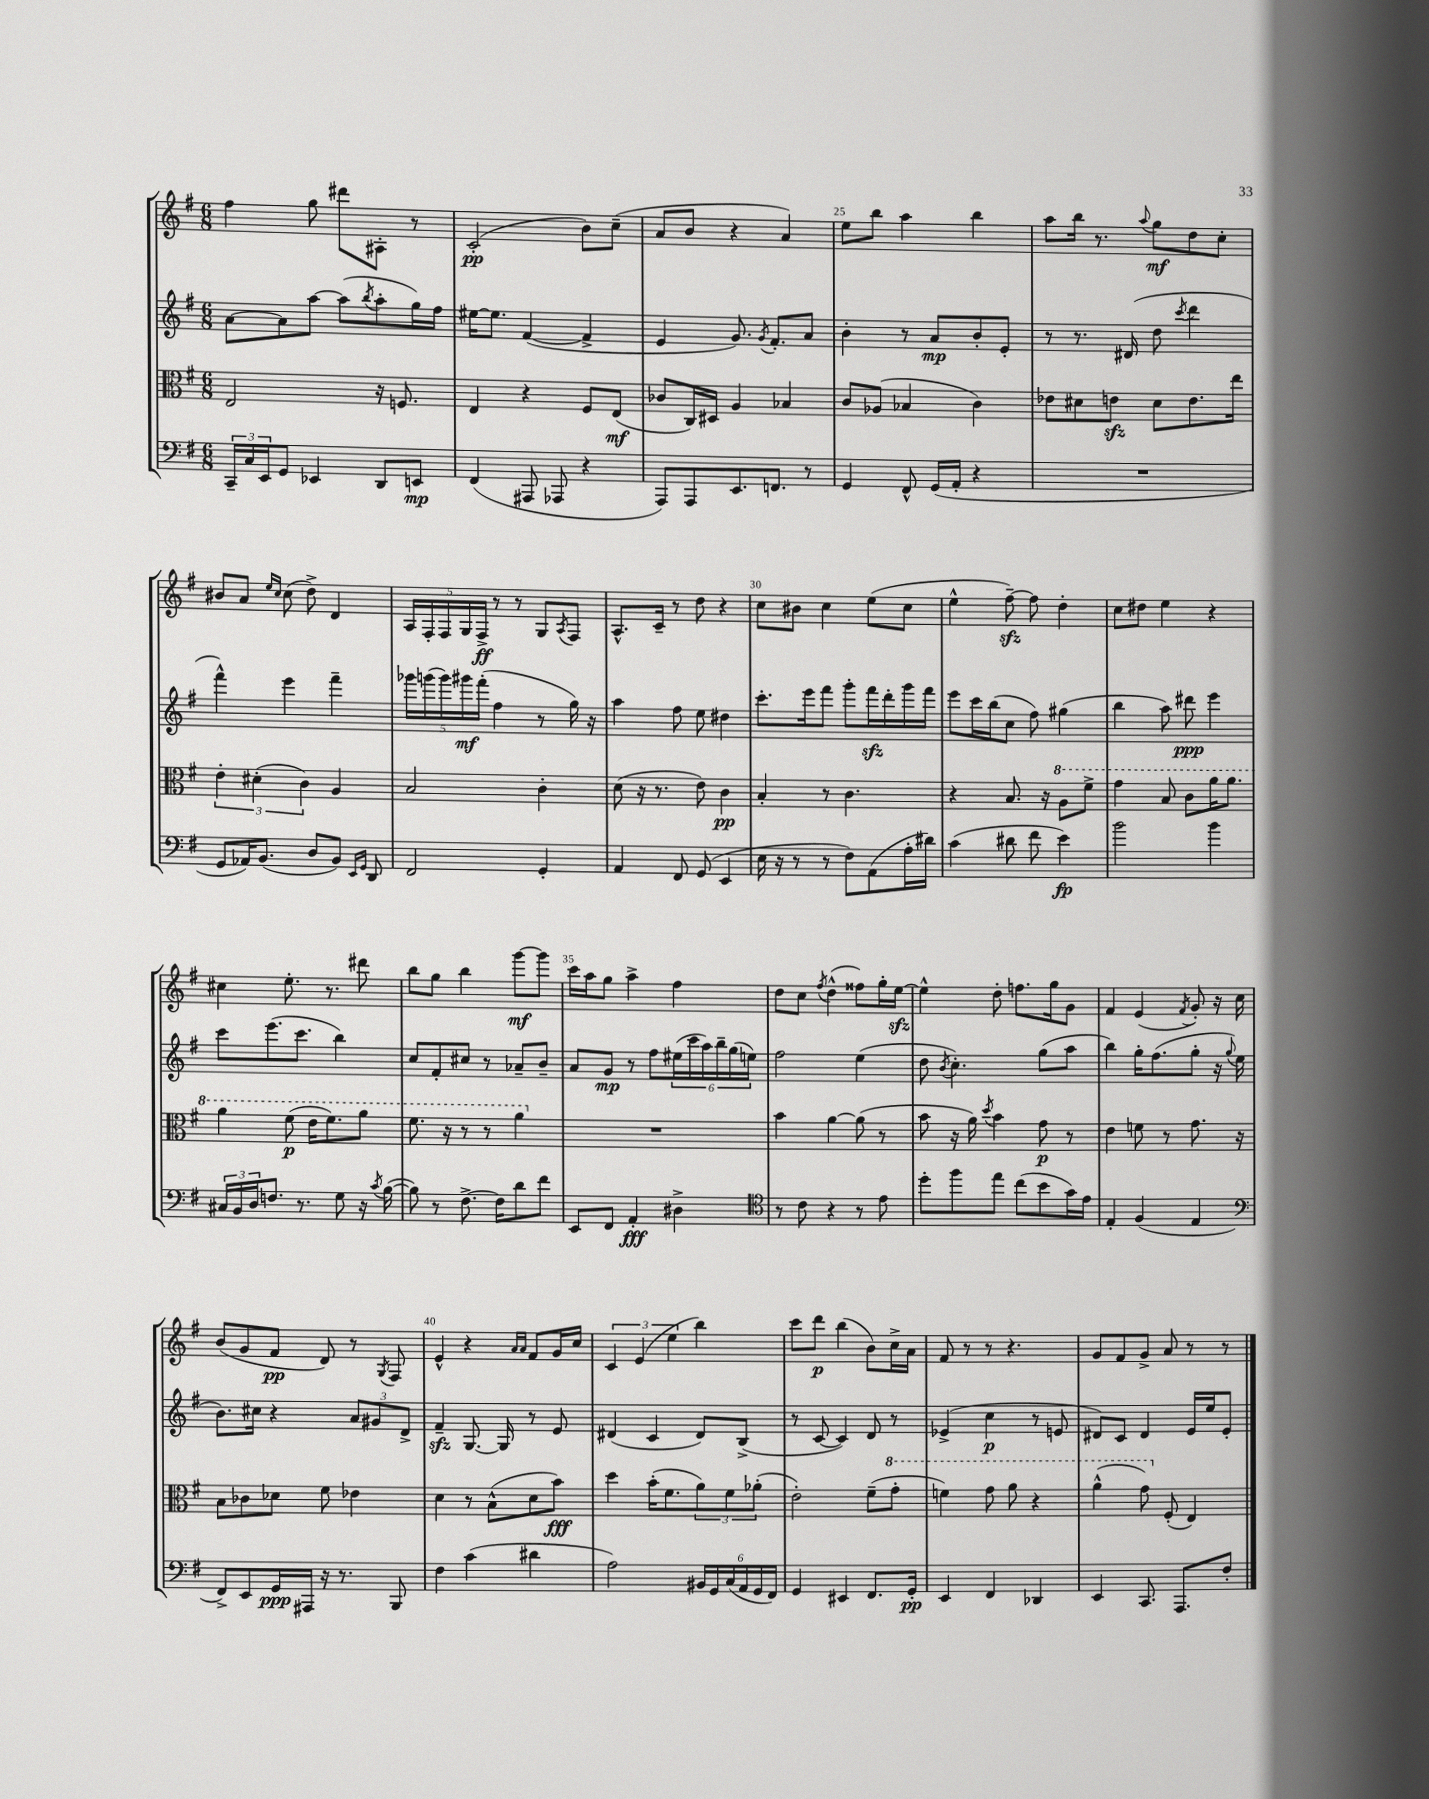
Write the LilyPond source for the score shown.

<<
\new StaffGroup <<
\new Staff = "s0" {
    \clef treble \key g \major \numericTimeSignature \time 6/8
    fis''4 g''8 dis'''8 ais8-. r8 |
    c'2-.\pp( b'8) c''8--( |
    a'8 b'8 r4 a'4) |
    e''8 b''8 a''4 b''4 |
    a''8 b''16 r8. \appoggiatura { a''8 } g''8\mf d''8 c''8-. |
    bis'8 a'8 \grace { e''16 c''16 } c''8( d''8->) d'4 |
    \tuplet 5/4 { a16 fis16-. fis16 g16 fis16->\ff } r8 r8 g8 \acciaccatura { a8 } fis8 |
    a8.-^ c'16-- r8 d''8 r4 |
    c''8 bis'8 c''4 e''8( c''8 |
    e''4-^ fis''8~--\sfz) fis''8 d''4-. |
    c''8 dis''8 e''4 r4 |
    cis''4 e''8.-. r8. dis'''8 |
    b''8 g''8 b''4 g'''8~\mf g'''8 |
    c'''16 a''16 g''8 a''4-> fis''4 |
    d''8 c''8 \acciaccatura { fis''8 } d''4-^( fisis''8) g''16-. e''16~\sfz |
    e''4-^ d''8-. f''8. g''16 g'8 |
    fis'4 e'4( \acciaccatura { fis'8 } g'8-.) r16 c''16 |
    b'8( g'8 fis'8\pp d'8) r8 \acciaccatura { g8 } fis8 |
    e'4-^ r4 \grace { a'16 a'16 } fis'8 g'16 c''16 |
    \tuplet 3/2 { c'4 e'4( e''4 } b''4) |
    c'''8 d'''8\p b''4( b'8) c''16-> a'16 |
    fis'8 r8 r8 r4. |
    g'8 fis'8 g'8-> a'8 r8 r8 \bar "|." |
}
\new Staff = "s1" {
    \clef treble \key g \major \numericTimeSignature \time 6/8
    a'8~ a'8 a''8~ a''8( \acciaccatura { b''8 } a''8-. g''16) fis''16 |
    eis''16~ eis''8. fis'4~( fis'4-> |
    e'4 g'8.) \acciaccatura { g'8 } fis'8.-. a'8 |
    b'4-. r8 a'8\mp b'8-. e'8-. |
    r8 r8. dis'16( d''8 \acciaccatura { c'''8 } d'''4 |
    fis'''4-^) e'''4 fis'''4-- |
    \tuplet 5/4 { ges'''16 g'''16( g'''16) gis'''16\mf fis'''16-.( } fis''4 r8 g''16) r16 |
    a''4 fis''8 e''8 dis''4 |
    c'''8.-. e'''16 fis'''8 g'''8-. fis'''16\sfz d'''16-. g'''16 fis'''16 |
    e'''8 c'''16 b''16( c''8 fis''8) gis''4( |
    b''4 a''8) dis'''8\ppp e'''4 |
    c'''8 e'''8.( c'''8. b''4) |
    c''8 fis'8-. cis''8 r8 aes'8-- b'8-- |
    a'8 g'8\mp r8 fis''8 \tuplet 6/4 { eis''16( c'''16 a''16) b''16-- g''16( e''16) } |
    fis''2 e''4( |
    d''8 \acciaccatura { b'8 } c''4.-.) g''8( a''8 |
    b''4) g''16-. fis''8.( g''8-. r16 \appoggiatura { g''8 } e''16 |
    b'8.) cis''16 r4 \tuplet 3/2 { a'8 gis'8 d'8-> } |
    fis'4--\sfz g8.~ g16 r8 e'8 |
    dis'4( c'4 dis'8) b8->( |
    r8 c'8~ c'4) d'8 r8 |
    ees'4->( c''4\p r8 e'8 |
    dis'8) c'8 dis'4 e'16 e''16 e'8-. \bar "|." |
}
\new Staff = "s2" {
    \clef alto \key g \major \numericTimeSignature \time 6/8
    e2 r16 f8. |
    e4 r4 fis8 e8\mf( |
    ces'8 c16) dis16 a4 bes4 |
    c'8 aes8( bes4 c'4) |
    ees'8 dis'8 e'8\sfz dis'8 e'8. e''16 |
    \tuplet 3/2 { e'4-. dis'4-.( c'4) } a4 |
    b2 c'4-. |
    d'8( r16 r8. e'8) c'4\pp |
    b4-. r8 c'4. |
    r4 b8. r16 \ottava #1 a'8 fis''8-> |
    g''4 b'8 c''8 a''16 a''8. |
    a''4 fis''8\p( e''16 fis''8.) a''8 |
    fis''8. r16 r8 r8 a''4 \ottava #0 |
    R2. |
    b'4 a'4~ a'8( r8 |
    b'8 r16 a'16) \acciaccatura { d''8 } b'4 g'8\p r8 |
    e'4 f'8 r8 g'8. r16 |
    b8 ces'8 des'8 fis'8 ees'4 |
    d'4 r8 b8-^( d'8 b'8\fff) |
    d''4 b'16-.( fis'8. \tuplet 3/2 { a'8) fis'8 aes'8-.( } |
    e'2-.) fis'8--( \ottava #1 g''8-. |
    f''4) g''8 a''8 r4 |
    a''4-^( g''8) \ottava #0 fis8-.( e4) \bar "|." |
}
\new Staff = "s3" {
    \clef bass \key g \major \numericTimeSignature \time 6/8
    \tuplet 3/2 { c,16-- c16 e,16 } g,8 ees,4 d,8 e,8\mp |
    fis,4( ais,,8 aes,,8 r4 |
    a,,8) a,,8 e,8. f,8. r8 |
    g,4 fis,8-^ g,16( a,16-. r4 |
    R2. |
    g,8 aes,16) b,8.( d8 b,8) \grace { e,16 g,16 } d,8 |
    fis,2 g,4-. |
    a,4 fis,8 g,8( e,4 |
    e16 r16 r8 r8 fis8) a,8( a16-. dis'16) |
    c'4( dis'8 fis'8 e'4\fp) |
    b'2 b'4 |
    \tuplet 3/2 { cis16 b,16 d16 } f8. r8. g8 r16 \acciaccatura { c'8 } b16~( |
    b8) r8 fis8.~-> fis16 d'8 fis'8 |
    e,8 fis,8 a,4-.\fff dis4-> |
    \clef tenor r8 c'8 r4 r8 e'8 |
    d''8-. fis''8 e''8 c''8( b'8 g'16) e'16 |
    e4-. fis4( e4 |
    \clef bass fis,8->) e,8 g,16\ppp ais,,16 r16 r8. b,,8 |
    fis4 c'4( dis'4 |
    a2) \tuplet 6/4 { bis,16 g,16 c16( a,16 g,16 fis,16) } |
    g,4 eis,4 fis,8. g,16-.\pp |
    e,4 fis,4 des,4 |
    e,4 c,8. a,,8. fis8-. \bar "|." |
}
>>
>>
\layout { \context { \Score currentBarNumber = #22 \override BarNumber.break-visibility = ##(#f #t #t) barNumberVisibility = #(every-nth-bar-number-visible 5) } }
